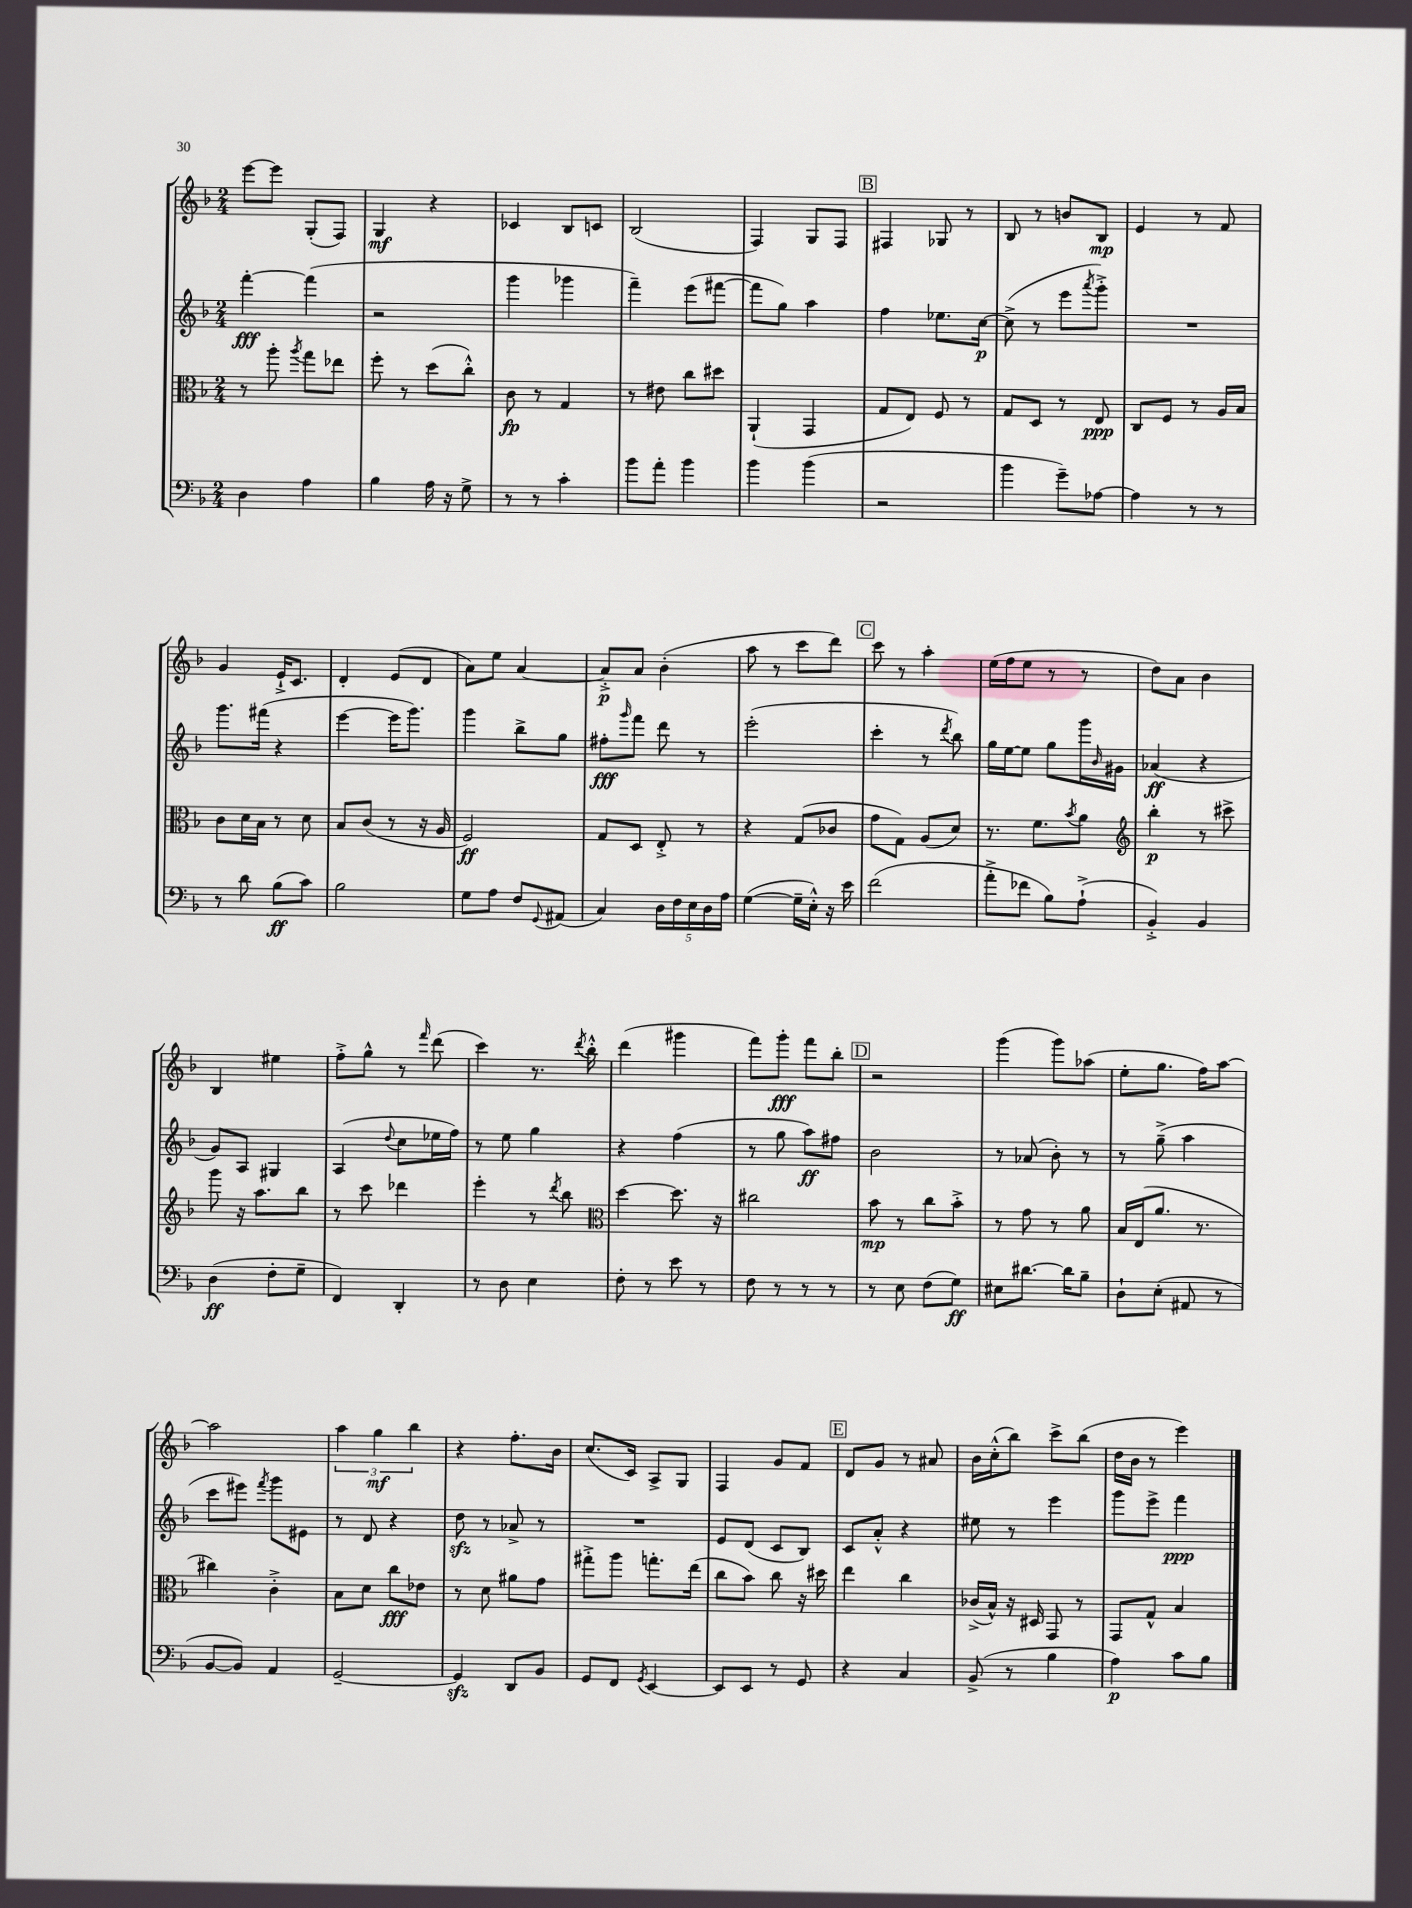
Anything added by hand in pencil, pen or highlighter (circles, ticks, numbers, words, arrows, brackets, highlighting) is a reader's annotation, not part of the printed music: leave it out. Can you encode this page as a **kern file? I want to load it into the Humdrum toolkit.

**kern	**dynam	**kern	**dynam	**kern	**dynam	**kern	**dynam
*part4	*part4	*part3	*part3	*part2	*part2	*part1	*part1
*staff4	*staff4	*staff3	*staff3	*staff2	*staff2	*staff1	*staff1
*clefF4	*	*clefC3	*	*clefG2	*	*clefG2	*
*k[b-]	*	*k[b-]	*	*k[b-]	*	*k[b-]	*
*M2/4	*	*M2/4	*	*M2/4	*	*M2/4	*
=8	=8	=8	=8	=8	=8	=8	=8
4D\	.	8r	.	[4fff'\	fff	[8eee\L	.
.	.	8aa'\	.	.	.	8eee\J]	.
.	.	8qaa/	.	.	.	.	.
4A\	.	8gg\L	.	(4fff\]	.	(8G'/L	.
.	.	8ee-X\J	.	.	.	8F/J)	.
=9	=9	=9	=9	=9	=9	=9	=9
4B-\	.	8ff'\	.	2r	.	4G/	mf
.	.	8r	.	.	.	.	.
16A\	.	(8dd\L	.	.	.	4r	.
16r	.	.	.	.	.	.	.
8G^\	.	8cc'^^\J)	.	.	.	.	.
=10	=10	=10	=10	=10	=10	=10	=10
8r	.	8c\	fp	4ggg\	.	4c-X/	.
8r	.	8r	.	.	.	.	.
4c'\	.	4G/	.	4ggg-X\	.	8B-/L	.
.	.	.	.	.	.	8cn/J	.
=11	=11	=11	=11	=11	=11	=11	=11
8b-\L	.	8r	.	4fff~\)	.	(2B-/	.
8a'\J	.	8e#X\	.	.	.	.	.
4b-\	.	8cc\L	.	(8eee\L	.	.	.
.	.	8dd#X\J	.	[8fff#X\J	.	.	.
=12	=12	=12	=12	=12	=12	=12	=12
4b-\	.	(4AA`/	.	8fff#\L]	.	4F/)	.
.	.	.	.	8gg\J)	.	.	.
(4b-\	.	4GG/	.	4aa\	.	8G/L	.
.	.	.	.	.	.	8F/J	.
!!LO:REH:place=s1:t=B
=13	=13	=13	=13	=13	=13	=13	=13
2r	.	8G/L	.	4ff\	.	4F#X/	.
.	.	8E/J)	.	.	.	.	.
.	.	8F/	.	8.ee-X\L	.	8G-X/	.
.	.	8r	.	.	.	8r	.
.	.	.	.	[16cc\Jk	p	.	.
=14	=14	=14	=14	=14	=14	=14	=14
4b-\	.	8G/L	.	(8cc^\]	.	8B-/	.
.	.	8D/J	.	8r	.	8r	.
8g~\L)	.	8r	.	8eee\L	.	8bn/L	.
.	.	.	.	8qaaa/	.	.	.
[8A-X\J	.	8E/	ppp	8ggg'^\J)	.	8B-/J	mp
=15	=15	=15	=15	=15	=15	=15	=15
4A-\]	.	8C/L	.	2r	.	4e/	.
.	.	8F/J	.	.	.	.	.
8r	.	8r	.	.	.	8r	.
8r	.	16A/LL	.	.	.	8f/	.
.	.	16B-/JJ	.	.	.	.	.
!!LO:LB:g=z
=16	=16	=16	=16	=16	=16	=16	=16
8r	.	8c\L	.	8.ggg\L	.	4g/	.
8d\	.	16d\L	.	.	.	.	.
.	.	16B-\JJ	.	(16fff#X\Jk	.	.	.
(8B-\L	ff	8r	.	4r	.	16e`^/KL	.
.	.	.	.	.	.	8.c/J	.
8c\J)	.	8d\	.	.	.	.	.
=17	=17	=17	=17	=17	=17	=17	=17
2B-\	.	8B-/L	.	[4eee\	.	4d'/	.
.	.	(8c/J	.	.	.	.	.
.	.	8r	.	16eee\KL]	.	(8e/L	.
.	.	.	.	8.ggg\J)	.	.	.
.	.	16r	.	.	.	8d/J	.
.	.	16A/	.	.	.	.	.
=18	=18	=18	=18	=18	=18	=18	=18
8G\L	.	2F/)	ff	4ggg\	.	8a\L)	.
8A\J	.	.	.	.	.	8ee\J	.
8F/L	.	.	.	8bb-^\L	.	[4a/	.
8qqGG/	.	.	.	.	.	.	.
(8AA#X/J	.	.	.	8gg\J	.	.	.
=19	=19	=19	=19	=19	=19	=19	=19
4C/)	.	8G/L	.	8ff#X'\L	fff	8a'^/L]	p
.	.	.	.	16qqggg/	.	.	.
.	.	8D/J	.	8fff\J	.	8a/J	.
20D\LL	.	8E'^/	.	8ddd\	.	(4b-'\	.
20F\	.	.	.	.	.	.	.
20E\	.	.	.	.	.	.	.
.	.	8r	.	8r	.	.	.
20D\	.	.	.	.	.	.	.
20A\JJ	.	.	.	.	.	.	.
=20	=20	=20	=20	=20	=20	=20	=20
([4G\	.	4r	.	(2eee'\	.	8aa\	.
.	.	.	.	.	.	8r	.
16G~\LL]	.	(8G/L	.	.	.	8ccc\L	.
16E'^^\JJ)	.	.	.	.	.	.	.
16r	.	8c-X/J	.	.	.	8ddd\J)	.
16e\	.	.	.	.	.	.	.
!!LO:REH:place=s1:t=C
=21	=21	=21	=21	=21	=21	=21	=21
(2f\	.	8g\L	.	4ccc'\	.	8ccc\	.
.	.	8G\J)	.	.	.	8r	.
.	.	(8A/L	.	8r	.	4aa'\	.
.	.	.	.	8qddd/	.	.	.
.	.	8d/J)	.	8bb-\)	.	.	.
=22	=22	=22	=22	=22	=22	=22	=22
8a'^\L	.	8.r	.	16gg\LL	.	(16ee\LL	.
.	.	.	.	[16ee\J	.	16ff\J	.
8f-X\J	.	.	.	8ee\J]	.	8ee\J	.
.	.	8.f\L	.	.	.	.	.
8B-\L)	.	.	.	8gg\L	.	8r	.
.	.	8qb-/	.	.	.	.	.
(8A`^\J	.	8a\J	.	16ggg\L	.	8r	.
.	.	.	.	16qqb-/	.	.	.
.	.	.	.	16g#X\JJ	.	.	.
=23	=23	=23	=23	=23	=23	=23	=23
*	*	*clefG2	*	*	*	*	*
4BB-'^/)	.	4bb-'\	p	(4a-X/	ff	8dd\L)	.
.	.	.	.	.	.	8a\J	.
4BB-/	.	8r	.	4r	.	4b-\	.
.	.	8ccc#X^\	.	.	.	.	.
!!LO:LB:g=z
=24	=24	=24	=24	=24	=24	=24	=24
(4D\	ff	8ggg\	.	8g/L)	.	4B-/	.
.	.	16r	.	8A/J	.	.	.
.	.	8.aa\L	.	.	.	.	.
8F'\L	.	.	.	4G#X/	.	4ee#X\	.
8G~\J	.	8bb-\J	.	.	.	.	.
=25	=25	=25	=25	=25	=25	=25	=25
4FF/)	.	8r	.	(4A/	.	8ff'^\L	.
.	.	8ccc\	.	.	.	8gg^^\J	.
.	.	.	.	8qqdd/	.	.	.
4DD'/	.	4ddd-X\	.	8cc\L	.	8r	.
.	.	.	.	.	.	16qqfff/	.
.	.	.	.	16ee-X\L	.	(8ddd\	.
.	.	.	.	16ff\JJ)	.	.	.
=26	=26	=26	=26	=26	=26	=26	=26
8r	.	4eee'\	.	8r	.	4ccc\)	.
8D\	.	.	.	8ee\	.	.	.
4E\	.	8r	.	4gg\	.	8.r	.
.	.	8qddd/	.	.	.	.	.
.	.	8bb-\	.	.	.	.	.
.	.	.	.	.	.	8qddd/	.
.	.	.	.	.	.	16bb-'^^\	.
=27	=27	=27	=27	=27	=27	=27	=27
*	*	*clefC3	*	*	*	*	*
8F'\	.	[4dd\	.	4r	.	(4ddd\	.
8r	.	.	.	.	.	.	.
8e\	.	8.dd\]	.	(4ff\	.	4ggg#X\	.
8r	.	.	.	.	.	.	.
.	.	16r	.	.	.	.	.
=28	=28	=28	=28	=28	=28	=28	=28
8F\	.	2cc#X\	.	8r	.	8fff\L)	.
8r	.	.	.	8gg\	.	8ggg'\J	fff
8r	.	.	.	8aa\L)	ff	8fff\L	.
8r	.	.	.	8ff#X\J	.	8bb-'\J	.
!!LO:REH:place=s1:t=D
=29	=29	=29	=29	=29	=29	=29	=29
8r	.	8b-\	mp	2b-\	.	2r	.
8E\	.	8r	.	.	.	.	.
(8F\L	.	8cc\L	.	.	.	.	.
8G\J)	ff	8b-'^\J	.	.	.	.	.
=30	=30	=30	=30	=30	=30	=30	=30
8E#X\L	.	8r	.	8r	.	(4ggg\	.
[8.d#X\J	.	8g\	.	(8a-X/	.	.	.
.	.	8r	.	8b-'\)	.	8ggg\L)	.
16d#\KL]	.	.	.	.	.	.	.
8B-~\J	.	8a\	.	8r	.	(8aa-X\J	.
=31	=31	=31	=31	=31	=31	=31	=31
8D`\L	.	16B-/LL	.	8r	.	8ee'\L	.
.	.	(16E/J	.	.	.	.	.
(8E'\J	.	8.a/J	.	(8gg~^\	.	8.gg\J	.
8AA#X/	.	.	.	4aa\	.	.	.
.	.	8.r	.	.	.	16ff\KL)	.
8r	.	.	.	.	.	[8aa\J	.
!!LO:LB:g=z
=32	=32	=32	=32	=32	=32	=32	=32
[8BB-/L	.	4cc#X\)	.	8ccc\L	.	2aa\]	.
8BB-/J])	.	.	.	8eee#X\J)	.	.	.
.	.	.	.	8qfff/	.	.	.
4AA/	.	4c'^\	.	8ggg\L	.	.	.
.	.	.	.	8e#X\J	.	.	.
=33	=33	=33	=33	=33	=33	=33	=33
[2GG~/	.	8B-\L	.	8r	.	6aa\	.
.	.	8d\J	.	8d/	.	.	.
.	.	.	.	.	.	6gg\	mf
.	.	8cc\L	fff	4r	.	.	.
.	.	.	.	.	.	6bb-\	.
.	.	8e-X\J	.	.	.	.	.
=34	=34	=34	=34	=34	=34	=34	=34
4GGzz/]	.	8r	.	8ddzz\	.	4r	.
.	.	8d\	.	8r	.	.	.
8DD/L	.	8a#X\L	.	8a-X^/	.	8.ff'\L	.
8BB-/J	.	8g\J	.	8r	.	.	.
.	.	.	.	.	.	16b-\Jk	.
=35	=35	=35	=35	=35	=35	=35	=35
8GG/L	.	8gg#X'^\L	.	2r	.	(8.cc/L	.
8FF/J	.	8aa\J	.	.	.	.	.
.	.	.	.	.	.	16c/Jk)	.
8qGG/	.	.	.	.	.	.	.
[4EE/	.	8.ggn'\L	.	.	.	8A^/L	.
.	.	.	.	.	.	8G/J	.
.	.	(16ee\Jk	.	.	.	.	.
=36	=36	=36	=36	=36	=36	=36	=36
8EE/L]	.	8cc\L	.	8e/L	.	4F/	.
8EE/J	.	8b-\J)	.	(8d/J	.	.	.
8r	.	8cc\	.	8c/L	.	8g/L	.
8GG/	.	16r	.	8B-/J)	.	8f/J	.
.	.	16dd#X\	.	.	.	.	.
!!LO:REH:place=s1:t=E
=37	=37	=37	=37	=37	=37	=37	=37
4r	.	4ee\	.	8c/L	.	8d/L	.
.	.	.	.	8a'^^/J	.	8g/J	.
4C/	.	4cc\	.	4r	.	8r	.
.	.	.	.	.	.	8a#X/	.
=38	=38	=38	=38	=38	=38	=38	=38
(8BB-^/	.	(16c-X^/LL	.	8ee#X\	.	16b-\LL	.
.	.	16B-^^/JJ)	.	.	.	(16cc'^^\J	.
8r	.	16r	.	8r	.	8bb-\J)	.
.	.	16D#X/	.	.	.	.	.
4B-\	.	8GG/	.	4eee\	.	8ccc^\L	.
.	.	8r	.	.	.	(8bb-\J	.
=39	=39	=39	=39	=39	=39	=39	=39
4A\)	p	8GG/L	.	8ggg\L	.	16dd\LL	.
.	.	.	.	.	.	16b-\JJ	.
.	.	8G^^/J	.	8eee^\J	.	8r	.
8c\L	.	4B-/	.	4fff\	ppp	4eee\)	.
8B-\J	.	.	.	.	.	.	.
==	==	==	==	==	==	==	==
*-	*-	*-	*-	*-	*-	*-	*-
